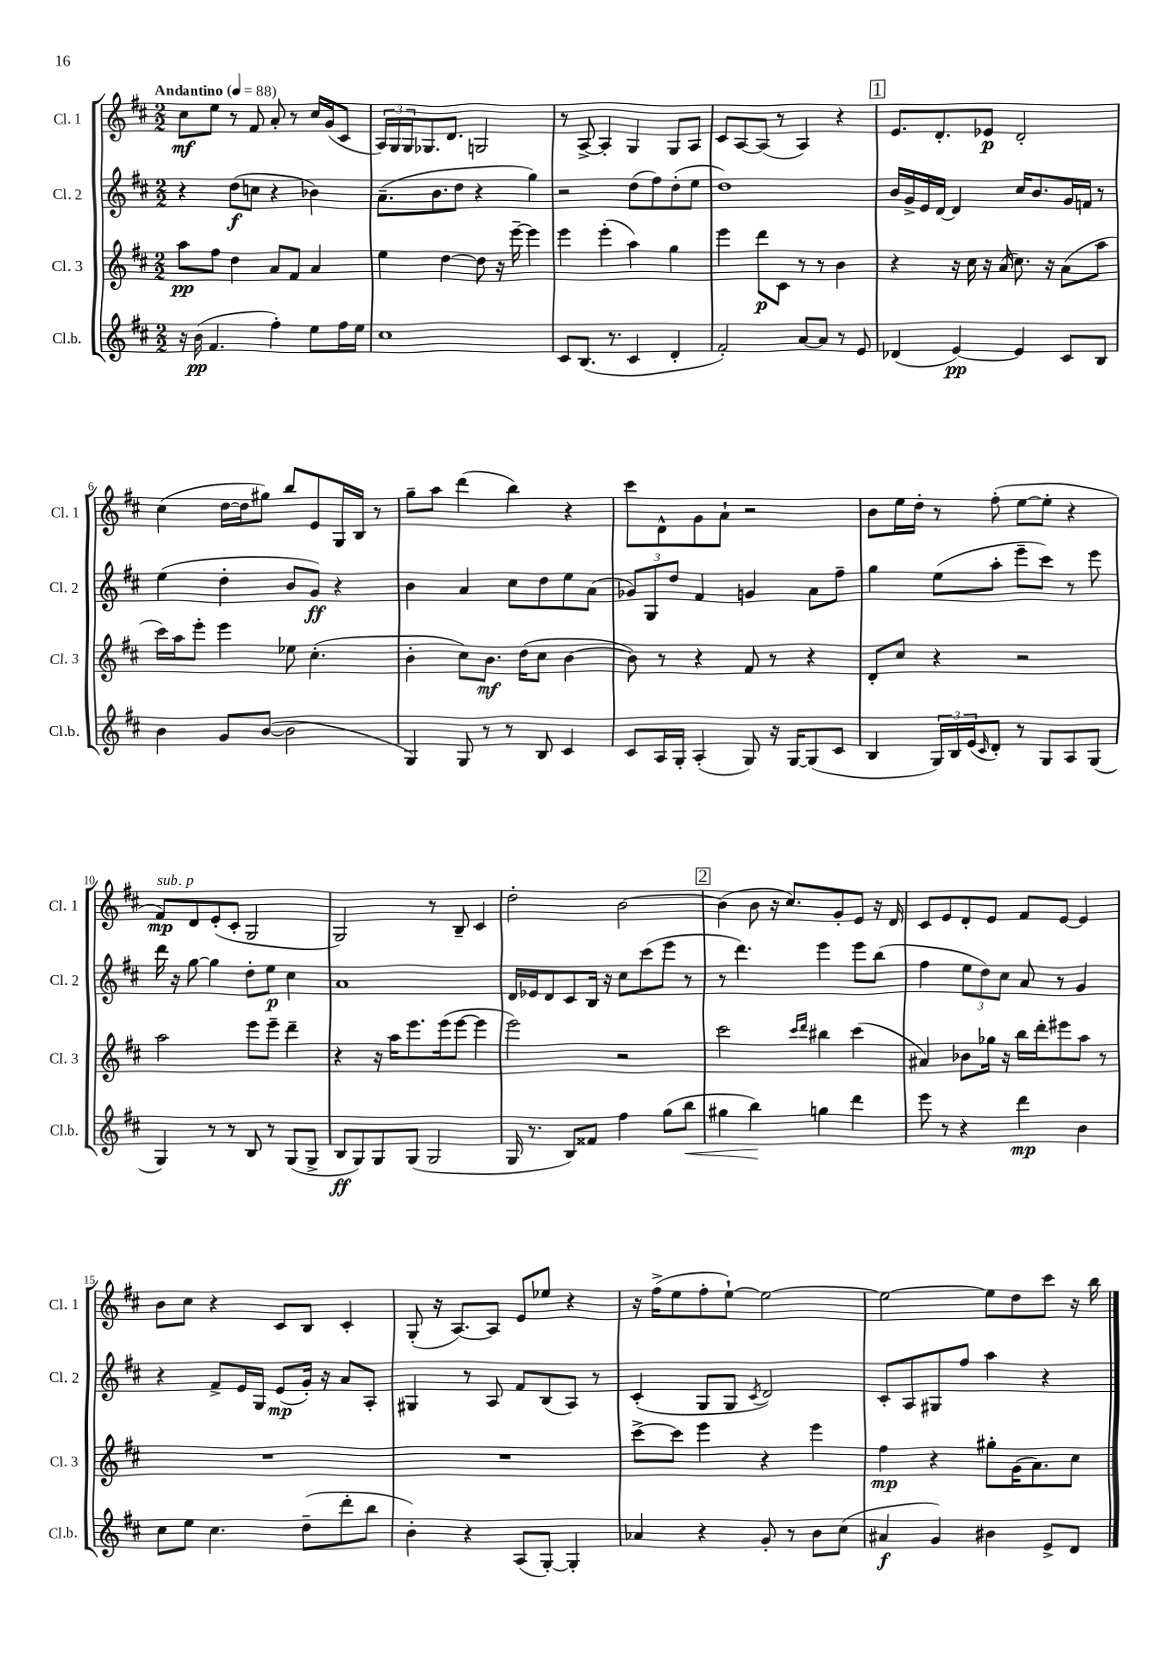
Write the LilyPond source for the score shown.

<<
\new StaffGroup <<
\new Staff = "s0" \with { instrumentName = "Cl. 1" shortInstrumentName = "Cl. 1" } {
    \clef treble \key d \major \numericTimeSignature \time 2/2 \tempo "Andantino" 4 = 88
    cis''8\mf e''8 r8 fis'8 a'8-. r8 cis''16 g'16( cis'8 |
    \tuplet 3/2 { a16) g16 g16 } ges8. d'8. g2 |
    r8 a8~-> a4-. g4 g8 a8 |
    cis'8 a8~ a8( r8 a4) r4 |
    \mark \markup { \box "1" } e'8. d'8.-. ees'8\p d'2-. |
    cis''4( d''16~ d''16 gis''8) b''8 e'8 g16 b16 r8 |
    g''8-- a''8 d'''4( b''4) r4 |
    cis'''8 d'8-^ g'8 a'8-! r2 |
    b'8 e''16 d''16-. r8 fis''8-.( e''8~ e''8-. r4 |
    fis'8\mp^\markup { \italic "sub. p" }) d'8 e'8-.( cis'8-. g2 |
    g2) r8 b8-- cis'4 |
    d''2-. b'2~ |
    \mark \markup { \box "2" } b'4( b'8 r16 cis''8.) g'8-. e'8 r16 d'16 |
    cis'8 e'8 d'8-. e'8 fis'8 e'8~ e'4 |
    b'8 cis''8 r4 cis'8 b8 cis'4-. |
    g8-.( r16 a8.~) a8 e'8 ees''8 r4 |
    r16 fis''16->( e''8 fis''8-. e''8~-!) e''2~ |
    e''2~ e''8 d''8 cis'''8 r16 b''16 \bar "|." |
}
\new Staff = "s1" \with { instrumentName = "Cl. 2" shortInstrumentName = "Cl. 2" } {
    \clef treble \key d \major \numericTimeSignature \time 2/2
    r4 d''8\f( c''8 r4 bes'4) |
    a'8.--( b'8. d''8 r4 g''4) |
    r2 d''8( fis''8) d''8-.( e''8 |
    d''1) |
    \mark \markup { \box "1" } b'16 g'16-> e'16 d'16~ d'4 cis''16 b'8. g'16 f'16 r8 |
    e''4( d''4-. b'8 g'8\ff) r4 |
    b'4 a'4 cis''8 d''8 e''8 a'8( |
    \tuplet 3/2 { ges'8) g8 d''8 } fis'4 g'4 a'8 fis''8-- |
    g''4 e''8( a''8-. e'''8-- cis'''8) r8 e'''8 |
    d'''16 r16 g''8~ g''4 d''8-. e''8\p cis''4 |
    a'1 |
    d'16 ees'16 d'8 cis'8 b16 r16 cis''8 cis'''8( e'''8 r8 |
    \mark \markup { \box "2" } r8 d'''4.) e'''4 e'''8 b''8( |
    fis''4 \tuplet 3/2 { e''8 d''8) cis''8 } a'8 r8 g'4 |
    r4 fis'8-> e'16 g16 e'8\mp( g'16-.) r16 a'8 a8-. |
    gis4 r8 a8 fis'8 b8( a8) r8 |
    cis'4-.( g8 g8 \acciaccatura { cis'8 } d'2) |
    cis'8-. a8 gis8 fis''8 a''4 r4 \bar "|." |
}
\new Staff = "s2" \with { instrumentName = "Cl. 3" shortInstrumentName = "Cl. 3" } {
    \clef treble \key d \major \numericTimeSignature \time 2/2
    a''8\pp fis''8 d''4 a'8 fis'8 a'4 |
    e''4 d''4~ d''8 r16 e'''16~-- e'''4 |
    e'''4 e'''4-.( a''4) g''4 |
    e'''4 d'''8\p cis'8 r8 r8 b'4 |
    \mark \markup { \box "1" } r4 r16 cis''16 r16 a'16( cis''8.) r16 a'8( a''8 |
    cis'''16) a''16 e'''8-. e'''4 ees''8 cis''4.-.( |
    b'4-. cis''8) b'8.\mf d''16( cis''8 b'4~ |
    b'8) r8 r4 fis'8 r8 r4 |
    d'8-. cis''8 r4 r2 |
    a''2 e'''8 e'''8-- d'''4-- |
    r4 r16 a''16 e'''8. e'''16( e'''8~ e'''4 |
    e'''2) r2 |
    \mark \markup { \box "2" } cis'''2 \grace { cis'''16 d'''16 } bis''4 cis'''4( |
    ais'4) bes'8 ges''16 r16 b''16 d'''16-. eis'''8 a''8 r8 |
    R1 |
    R1 |
    cis'''8~-> cis'''8 e'''4 r4 e'''4 |
    fis''4\mp r4 gis''8-. g'16( a'8.) cis''8 \bar "|." |
}
\new Staff = "s3" \with { instrumentName = "Cl.b." shortInstrumentName = "Cl.b." } {
    \clef treble \key d \major \numericTimeSignature \time 2/2
    r16 b'16\pp( fis'4. fis''4-.) e''8 fis''16 e''16 |
    cis''1 |
    cis'8 b8.( r8. cis'4 d'4-. |
    fis'2-.) a'8~ a'8 r8 e'8 |
    \mark \markup { \box "1" } des'4( e'4~\pp) e'4 cis'8 b8 |
    b'4 g'8 b'8~( b'2 |
    g4) g8 r8 r8 b8 cis'4 |
    cis'8 a16 g16-. a4-.( g8) r16 g16~ g8( cis'8 |
    b4 \tuplet 3/2 { g16) b16 e'16( } \grace { cis'16 } d'8-.) r8 g8 a8 g8( |
    g4) r8 r8 b8 r8 g8( g8-> |
    b8\ff g8) g8 g8( g2 |
    g16 r8. b8) fisis'8 fis''4 g''8( b''8\< |
    \mark \markup { \box "2" } gis''4 b''4\!) g''4 d'''4 |
    e'''8 r8 r4 d'''4\mp b'4 |
    cis''8 e''8 cis''4. d''8--( d'''8-. b''8 |
    b'4-.) r4 a8( g8~-.) g4-. |
    aes'4 r4 g'8-. r8 b'8 cis''8( |
    ais'4\f g'4) bis'4 e'8-> d'8 \bar "|." |
}
>>
>>
